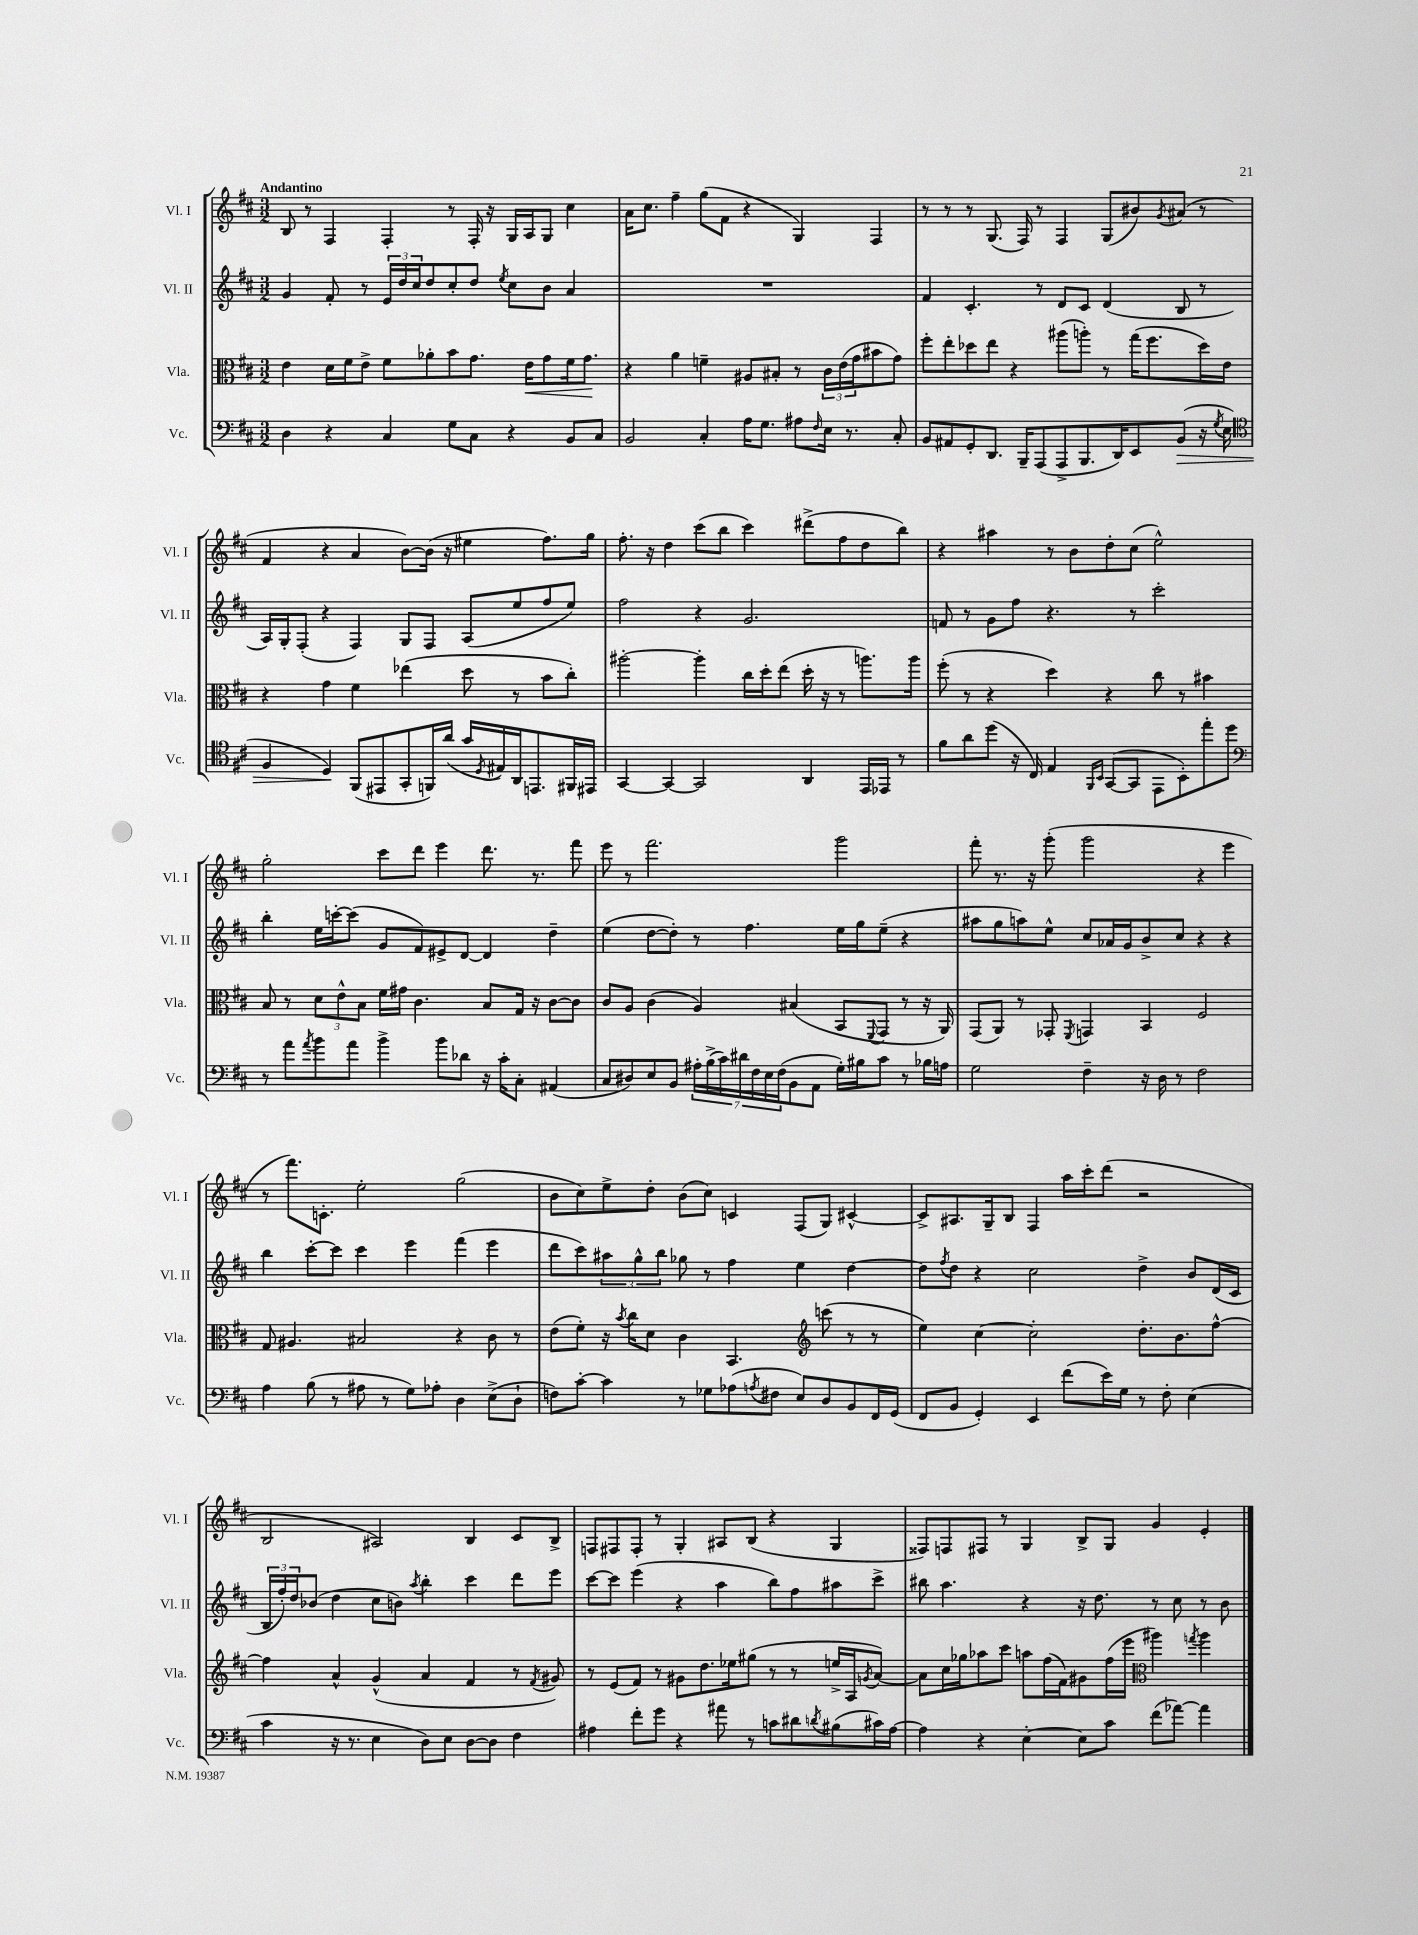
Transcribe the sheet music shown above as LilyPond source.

<<
\new StaffGroup <<
\new Staff = "s0" \with { instrumentName = "Vl. I" shortInstrumentName = "Vl. I" } {
    \clef treble \key d \major \numericTimeSignature \time 3/2 \tempo "Andantino"
    b8 r8 fis4 fis4-. r8 fis16-. r16 g16 a16 g8 cis''4 |
    a'16 cis''8. fis''4-- g''8( fis'8 r4 g4) fis4 |
    r8 r8 r8 g8.( fis16) r8 fis4 g8( bis'8) \acciaccatura { g'8 } ais'8( r8 |
    fis'4 r4 a'4 b'8~) b'16( r16 eis''4 fis''8.) g''16 |
    fis''8.-. r16 d''4 cis'''8( b''8 cis'''4) dis'''8->( fis''8 d''8 b''8) |
    r4 ais''4 r8 b'8 d''8-. cis''8( e''2-^) |
    g''2-. cis'''8 d'''8 e'''4 d'''8. r8. fis'''8 |
    e'''8 r8 fis'''2. g'''2 |
    fis'''8-. r8. r16 g'''8-.( g'''2 r4 e'''4 |
    r8 fis'''8.) c'8.-. e''2-. g''2( |
    b'8 cis''8) e''8-> d''8-. b'8( cis''8) c'4 fis8( g8) cis'4~-^ |
    cis'8-> ais8. g16-- b8 fis4 a''16 cis'''16-. d'''8( r2 |
    b2 ais2) b4 cis'8 b8-> |
    f8 fis8 fis8-. r8 g4-. ais8 b8( r4 g4 |
    fisis8) f8 fis8 r8 g4 b8-> g8 g'4 e'4-. \bar "|." |
}
\new Staff = "s1" \with { instrumentName = "Vl. II" shortInstrumentName = "Vl. II" } {
    \clef treble \key d \major \numericTimeSignature \time 3/2
    g'4 fis'8-. r8 \tuplet 3/2 { e'16 d''16 cis''16 } d''8 cis''8-. d''8 \acciaccatura { e''8 } cis''8 b'8 a'4 |
    R1. |
    fis'4 cis'4.-. r8 d'8 cis'8 d'4( b8 r8 |
    a16) g16-. fis8-.( r4 fis4) g8 fis8 a8( e''8 fis''8 e''8) |
    fis''2 r4 g'2. |
    f'8 r8 g'8 fis''8 r4. r8 cis'''2-. |
    b''4-. e''16 c'''16~-. c'''8( g'8 fis'8) eis'8-> d'8~ d'4 d''4-- |
    e''4( d''8~ d''8-.) r8 fis''4. e''16 g''16 e''8--( r4 |
    ais''8 g''8 a''8) e''8-^ cis''8 aes'16 g'16 b'8-> cis''8 r4 r4 |
    b''4 cis'''8~-. cis'''8 cis'''4 e'''4 fis'''4( e'''4 |
    d'''8 cis'''8) \tuplet 3/2 { ais''8 g''8-^ b''8 } ges''8 r8 fis''4 e''4 d''4~ |
    d''8 \acciaccatura { fis''8 } d''8 r4 cis''2 d''4-> b'8 d'16( cis'16 |
    \tuplet 3/2 { b16 fis''16-.) d''16 } bes'8( d''4 cis''8 b'8) \acciaccatura { a''8 } b''4-. cis'''4 d'''8 e'''8 |
    cis'''8~ cis'''8 e'''4( r4 a''4 b''8) fis''8 ais''8 cis'''8-> |
    bis''8 a''4. r4 r16 d''8. r8 cis''8 r8 b'8 \bar "|." |
}
\new Staff = "s2" \with { instrumentName = "Vla." shortInstrumentName = "Vla." } {
    \clef alto \key d \major \numericTimeSignature \time 3/2
    e'4 d'16 fis'16 e'8-> fis'8 aes'8-. b'8 g'8. e'16\< g'8 fis'16 g'8.\! |
    r4 a'4 f'4-- ais8 bis8-. r8 \tuplet 3/2 { cis'16 e'16( g'16 } bis'8 g'8) |
    fis''8-. e''8-. des''8 e''8 r4 ais''8( a''8-.) r8 g''16( fis''8. des''16) e'16 |
    r4 g'4 fis'4 ees''4( d''8 r8 b'8 cis''8-.) |
    ais''2~-. ais''4-. cis''16 d''16-. e''8( d''16-. r16 r8 a''8.) a''16 |
    fis''8-.( r8 r4 d''4) r4 cis''8 r8 bis'4 |
    b8 r8 \tuplet 3/2 { d'8 e'8-^ b8 } fis'16 gis'16 cis'4. b8 g16 r16 cis'8~ cis'8 |
    cis'8 a8 cis'4( a4) bis4( b,8 \appoggiatura { fis,8 } g,8 r8 r16 a,16) |
    g,8( a,8) r8 ges,8-. \acciaccatura { fis,8 } g,4 b,4 fis2 |
    g8 ais4. bis2 r4 cis'8 r8 |
    e'8( fis'8-.) r16 \acciaccatura { b'8 } cis''16 d'8 cis'4 b,4. \clef treble c'''8( r8 r8 |
    e''4) cis''4~ cis''2-. d''8.-. b'8. fis''8~-^ |
    fis''4 a'4-^ g'4-^( a'4 fis'4 r8 \acciaccatura { fis'8 } gis'8) |
    r8 e'8( fis'8) r8 gis'8 d''8. ees''16 gis''8( r8 r8 e''16-> a16 \acciaccatura { g'8 } a'8~) |
    a'8 cis''16 ges''16 aes''8 cis'''8 a''8 fis''16( fis'16) gis'8 fis''16( e'''16 \clef alto ais''4) \acciaccatura { g''8 } ais''4 \bar "|." |
}
\new Staff = "s3" \with { instrumentName = "Vc." shortInstrumentName = "Vc." } {
    \clef bass \key d \major \numericTimeSignature \time 3/2
    d4 r4 cis4 g8 cis8 r4 b,8 cis8 |
    b,2 cis4-. a16 g8. ais8 \grace { fis16 } e16 r8. cis8-. |
    b,8 ais,8 g,8-. d,8. b,,16-- a,,8( a,,8-> b,,8. d,16) e,8 b,8\>( r16 \acciaccatura { g8 } e16 |
    \clef tenor fis4 d4\!) fis,8( eis,8 g,8-. f,16) a'16( g'16 \acciaccatura { d8 } eis16) a,16 e,8. fis,16 eis,16 |
    g,4~ g,4~ g,2 a,4 e,16 ees,16 r8 |
    fis'8 a'8 d''8( r16 cis16) e4 \grace { fis,16 b,16 } g,8~( g,8 e,8 b,8-.) e''8-. d''8 |
    \clef bass r8 a'8 \acciaccatura { a'8 } b'8 a'8 b'4-> b'8 des'8 r16 cis'16-. cis8-. ais,4( |
    cis8 dis8) e8 b,8 \tuplet 7/4 { ais16-. b16->( cis'16) dis'16 fis16 e16 fis16( } b,8 a,8 g16-.) bis16 cis'8 r8 bes16 a16 |
    g2 fis4-- r16 d16 r8 fis2 |
    a4 b8( r8 ais8 r8 g8) aes8-. d4 e8->( d8-! |
    f8) cis'8~-. cis'4 r8 ges8 aes8( \acciaccatura { a8 } fis8 e8) d8 b,8 fis,16 g,16( |
    fis,8 b,8 g,4-.) e,4 fis'8( e'16) g16 r8 fis8-. e4( |
    cis'4 r16 r8. e4 d8) e8 d8~ d8 fis4 |
    ais4 fis'8-. g'8 r4 ais'8 r8 c'8 dis'8 \acciaccatura { d'8 } bis8( cis'16) ais16~ |
    ais4 r4 e4~-. e8 cis'8 fis'8( aes'8~) aes'4 \bar "|." |
}
>>
>>
\layout { \context { \Score \remove "Bar_number_engraver" } }
